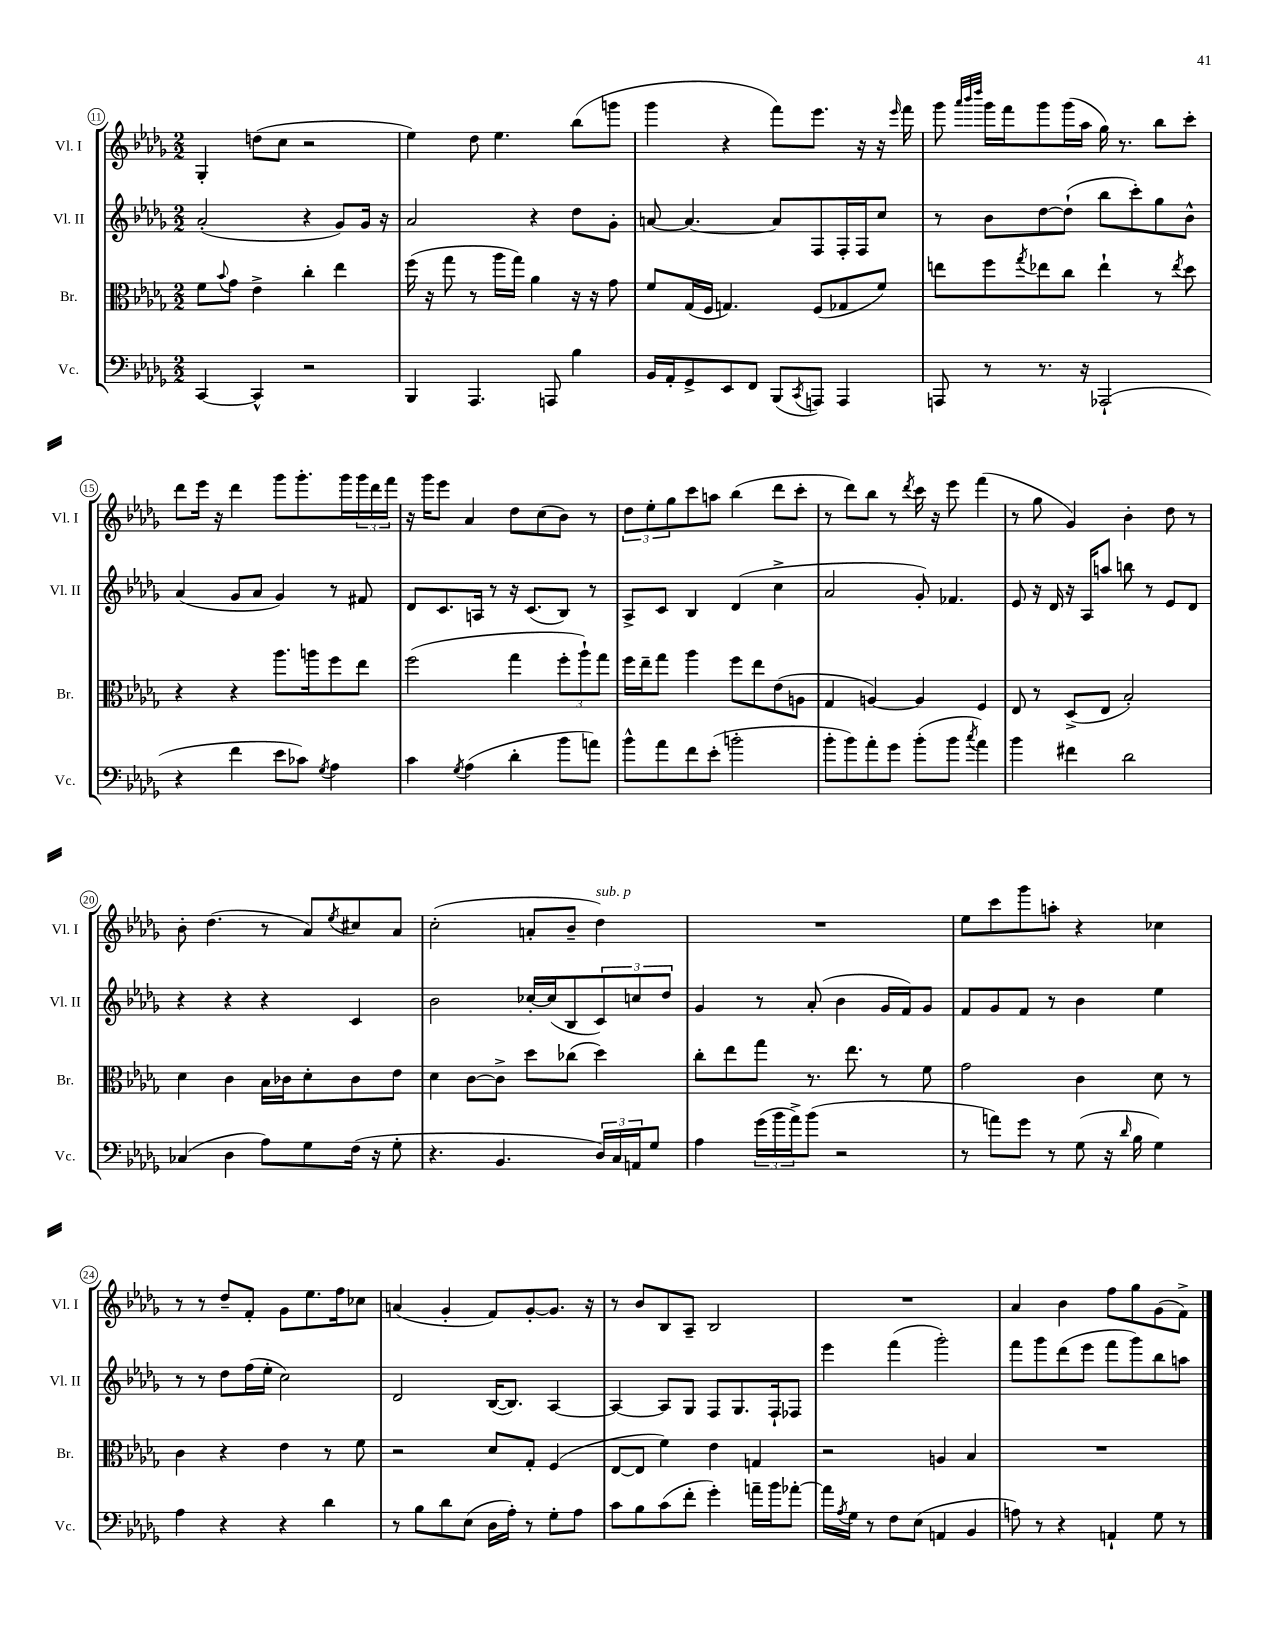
<<
\new StaffGroup <<
\new Staff = "s0" \with { instrumentName = "Vl. I" shortInstrumentName = "Vl. I" } {
    \clef treble \key des \major \numericTimeSignature \time 2/2
    ges4-. d''8( c''8 r2 |
    ees''4) des''8 ees''4. bes''8( g'''8 |
    ges'''4 r4 f'''8) ees'''8. r16 r16 \grace { ees'''16 } f'''16 |
    ges'''8 \grace { aes'''32 bes'''32 des''''32 } ges'''16 f'''16 ges'''8 ges'''16( aes''16 ges''16) r8. bes''8 c'''8-. |
    des'''8 ees'''16 r16 des'''4 ges'''8 ges'''8.-. ges'''16 \tuplet 3/2 { ges'''16 des'''16 f'''16 } |
    r16 ges'''16 ees'''8 aes'4 des''8 c''8( bes'8) r8 |
    \tuplet 3/2 { des''8 ees''8-. ges''8 } c'''8 a''8 bes''4( des'''8 c'''8-. |
    r8 des'''8) bes''8 r8 \acciaccatura { des'''8 } c'''16 r16 ees'''8 f'''4( |
    r8 ges''8 ges'4) bes'4-. des''8 r8 |
    bes'8-. des''4.( r8 aes'8) \acciaccatura { ees''8 } cis''8 aes'8 |
    c''2-.( a'8-. bes'8-- des''4^\markup { \italic "sub. p" }) |
    R1 |
    ees''8 c'''8 ges'''8 a''8-. r4 ces''4 |
    r8 r8 des''8-- f'8-. ges'8 ees''8. f''16 ces''8 |
    a'4( ges'4-. f'8) ges'8~-. ges'8. r16 |
    r8 bes'8 bes8 aes8-- bes2 |
    R1 |
    aes'4 bes'4 f''8 ges''8 ges'8( f'8->) \bar "|." |
}
\new Staff = "s1" \with { instrumentName = "Vl. II" shortInstrumentName = "Vl. II" } {
    \clef treble \key des \major \numericTimeSignature \time 2/2
    aes'2-.( r4 ges'8) ges'16 r16 |
    aes'2 r4 des''8 ges'8-. |
    a'8~ a'4.~ a'8 f8 f16-. f16 c''8 |
    r8 bes'8 des''8~ des''8-!( bes''8 c'''8-.) ges''8 bes'8-^ |
    aes'4( ges'8 aes'8 ges'4) r8 fis'8 |
    des'8 c'8. a16 r8 r16 c'8.( bes8) r8 |
    aes8-> c'8 bes4 des'4( c''4-> |
    aes'2 ges'8-.) fes'4. |
    ees'8 r16 des'16 r16 aes16 a''8 b''8 r8 ees'8 des'8 |
    r4 r4 r4 c'4 |
    bes'2 ces''16~-. ces''16( bes8 \tuplet 3/2 { c'8) c''8 des''8 } |
    ges'4 r8 aes'8-.( bes'4 ges'16 f'16) ges'8 |
    f'8 ges'8 f'8 r8 bes'4 ees''4 |
    r8 r8 des''8 f''16( ees''16-. c''2) |
    des'2 bes16~( bes8.) aes4~ |
    aes4~ aes8 ges8 f8 ges8. f16-! fes8 |
    ees'''4 f'''4( ges'''2-.) |
    f'''8 ges'''8 des'''8( ees'''8 f'''8 ges'''8) bes''8 a''8 \bar "|." |
}
\new Staff = "s2" \with { instrumentName = "Br." shortInstrumentName = "Br." } {
    \clef alto \key des \major \numericTimeSignature \time 2/2
    f'8 \appoggiatura { bes'8 } ges'8 ees'4-> c''4-. ees''4 |
    f''16( r16 ges''8 r8 aes''16 ges''16) aes'4 r16 r16 ges'8 |
    f'8 ges16( f16 g4.) f8( ges8 f'8) |
    e''8 f''8 \acciaccatura { ges''8 } ees''8 c''8 ees''4-! r8 \acciaccatura { ees''8 } des''8 |
    r4 r4 aes''8. a''16 f''8 ees''8 |
    f''2( ges''4 \tuplet 3/2 { f''8-. aes''8-!) ges''8 } |
    f''16 ees''16-- ges''8 aes''4 f''8 ees''8 ees'8( a8 |
    ges4 a4~) a4 f4 |
    ees8 r8 des8->( ees8 bes2-.) |
    des'4 c'4 bes16 ces'16 des'8-. ces'8 ees'8 |
    des'4 c'8~ c'8-> des''8 ces''8( des''4) |
    c''8-. ees''8 ges''8 r8. ees''8. r8 f'8 |
    ges'2 c'4 des'8 r8 |
    c'4 r4 ees'4 r8 f'8 |
    r2 des'8 ges8-. f4( |
    ees8~ ees8 f'4) ees'4 g4 |
    r2 a4 bes4 |
    R1 \bar "|." |
}
\new Staff = "s3" \with { instrumentName = "Vc." shortInstrumentName = "Vc." } {
    \clef bass \key des \major \numericTimeSignature \time 2/2
    c,4~ c,4-^ r2 |
    bes,,4 aes,,4. a,,8 bes4 |
    bes,16 aes,16-. ges,8-> ees,8 f,8 bes,,8( \acciaccatura { c,8 } a,,8) a,,4 |
    a,,8 r8 r8. r16 aes,,2-!( |
    r4 f'4 ees'8 ces'8) \acciaccatura { ges8 } aes4 |
    c'4 \acciaccatura { ges8 } aes4( des'4-. bes'8 a'8) |
    bes'8-^ aes'8 f'8 ees'8-.( b'2-. |
    bes'8-. bes'8) aes'8-. ges'8 bes'8-.( bes'8 \acciaccatura { c''8 } aes'4) |
    bes'4 fis'4 des'2 |
    ces4( des4 aes8) ges8 f16( r16 ges8-. |
    r4. bes,4. \tuplet 3/2 { des16) c16 a,16 } ges8 |
    aes4 \tuplet 3/2 { ges'16( bes'16 aes'16->) } bes'8( r2 |
    r8 a'8) ges'8 r8 ges8( r16 \grace { des'16 } bes16 ges4) |
    aes4 r4 r4 des'4 |
    r8 bes8 des'8 ees8( des16 aes16-.) r8 ges8-. aes8 |
    c'8 bes8 c'8( f'8-. ges'4-.) a'16-- bes'16 aes'8~-. |
    aes'16 \acciaccatura { aes8 } ges16 r8 f8 ees8( a,4 bes,4 |
    a8) r8 r4 a,4-! ges8 r8 \bar "|." |
}
>>
>>
\layout { \context { \Score currentBarNumber = #11 \override BarNumber.stencil = #(make-stencil-circler 0.1 0.3 ly:text-interface::print) } }
